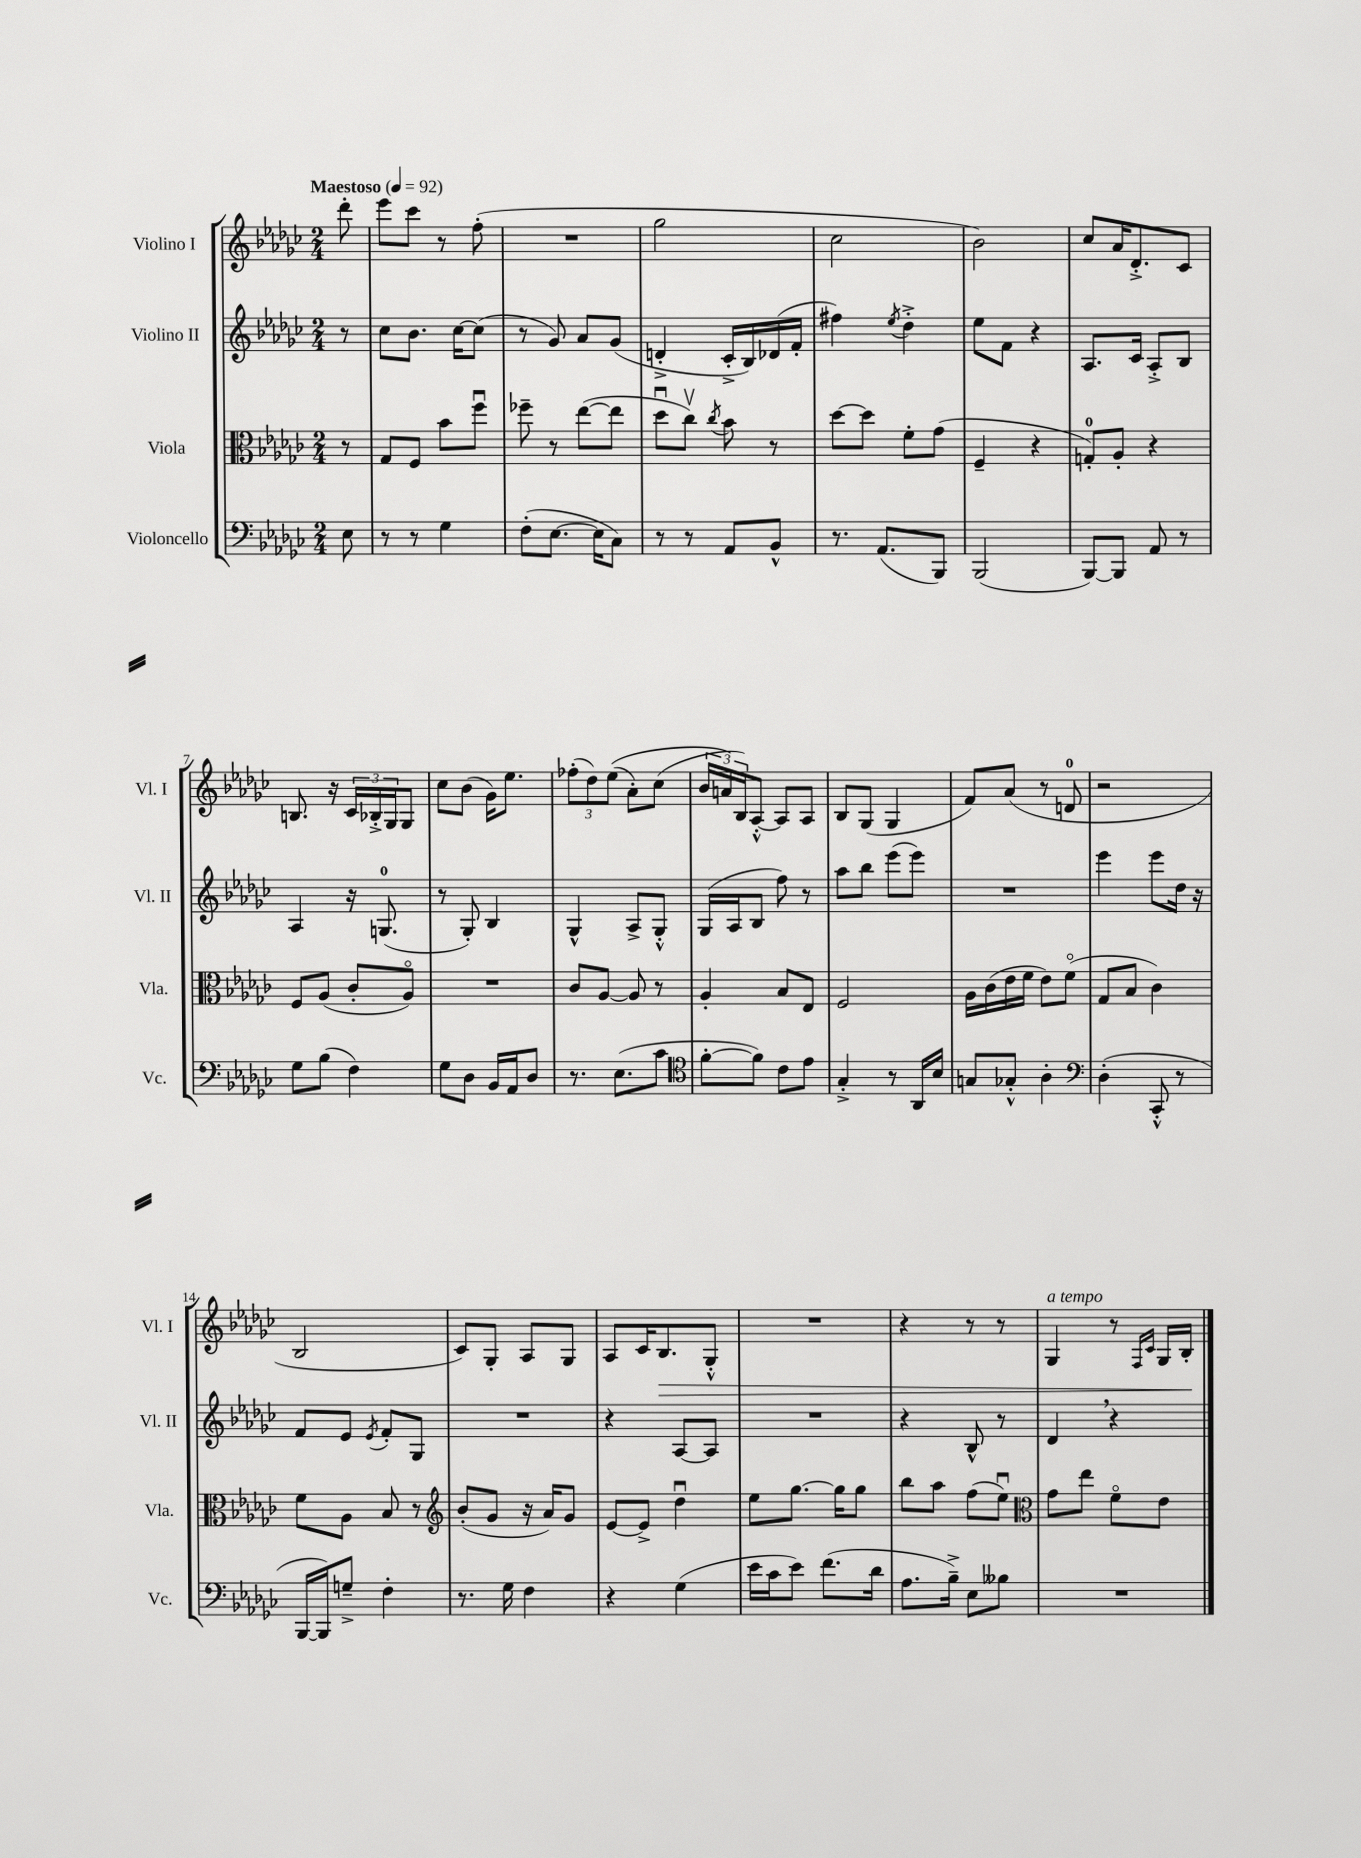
<<
\new StaffGroup <<
\new Staff = "s0" \with { instrumentName = "Violino I" shortInstrumentName = "Vl. I" } {
    \clef treble \key ges \major \numericTimeSignature \time 2/4 \partial 8 \tempo "Maestoso" 4 = 92
    des'''8-. |
    ees'''8 ces'''8 r8 f''8-.( |
    R2 |
    ges''2 |
    ces''2 |
    bes'2) |
    ces''8 aes'16 des'8.-.-> ces'8 |
    b8. r16 \tuplet 3/2 { ces'16 bes16-.-> ges16 } ges8 |
    ces''8 bes'8( ges'16) ees''8. |
    \tuplet 3/2 { fes''8-.( des''8) ees''8(\( } aes'8-.) ces''8( |
    \tuplet 3/2 { bes'16 a'16\) bes16) } aes8~-.-^ aes8 aes8 |
    bes8 ges8( ges4 |
    f'8) aes'8( r8 d'8-0 |
    r2 |
    bes2 |
    ces'8) ges8-. aes8 ges8 |
    aes8 ces'16 bes8.\> ges8-.-^ |
    R2 |
    r4 r8 r8 |
    ges4^\markup { \italic "a tempo" } r8 \grace { f16 ces'16 } ges16 bes16-.\! \bar "|." |
}
\new Staff = "s1" \with { instrumentName = "Violino II" shortInstrumentName = "Vl. II" } {
    \clef treble \key ges \major \numericTimeSignature \time 2/4 \partial 8
    r8 |
    ces''8 bes'8. ces''16~ ces''8( |
    r8 ges'8) aes'8 ges'8( |
    d'4-.-> ces'16-.-> bes16) des'16( f'16-. |
    fis''4) \acciaccatura { ees''8 } des''4-.-> |
    ees''8 f'8 r4 |
    aes8. ces'16 aes8-.-> bes8 |
    aes4 r16 g8.-0( |
    r8 ges8-.) bes4 |
    ges4-^ aes8-> ges8-.-^ |
    ges16( aes16 bes8 f''8) r8 |
    aes''8 bes''8 ees'''8( ees'''8) |
    R2 |
    ees'''4 ees'''8 des''16 r16 |
    f'8 ees'8 \acciaccatura { ees'8 } f'8-. ges8 |
    R2 |
    r4 aes8~ aes8 |
    R2 |
    r4 bes8-^ r8 |
    des'4 \breathe r4 \bar "|." |
}
\new Staff = "s2" \with { instrumentName = "Viola" shortInstrumentName = "Vla." } {
    \clef alto \key ges \major \numericTimeSignature \time 2/4 \partial 8
    r8 |
    ges8 f8 bes'8 f''8\downbow |
    fes''8-- r8 ees''8~( ees''8 |
    des''8\downbow ces''8\upbow) \acciaccatura { ces''8 } bes'8 r8 |
    des''8~ des''8 f'8-. ges'8( |
    f4-- r4 |
    g8-0-.) aes8-. r4 |
    f8 aes8( ces'8-. aes8\flageolet) |
    R2 |
    ces'8 aes8~ aes8 r8 |
    aes4-. bes8 ees8 |
    f2 |
    aes16 ces'16( ees'16 f'16 ees'8) f'8\flageolet( |
    ges8 bes8 ces'4) |
    f'8 aes8 bes8 r8 |
    \clef treble bes'8-.( ges'8 r16 aes'16) ges'8 |
    ees'8~ ees'8-> des''4\downbow |
    ees''8 ges''8.~ ges''16 ges''8 |
    bes''8 aes''8 f''8( ees''8\downbow) |
    \clef alto ges'8 ees''8 f'8\flageolet ees'8 \bar "|." |
}
\new Staff = "s3" \with { instrumentName = "Violoncello" shortInstrumentName = "Vc." } {
    \clef bass \key ges \major \numericTimeSignature \time 2/4 \partial 8
    ees8 |
    r8 r8 ges4 |
    f8-.( ees8.~ ees16 ces8) |
    r8 r8 aes,8 bes,8-^ |
    r8. aes,8.( bes,,8) |
    bes,,2( |
    bes,,8~) bes,,8 aes,8 r8 |
    ges8 bes8( f4) |
    ges8 des8 bes,16 aes,16 des8 |
    r8. ees8.( ces'8 |
    \clef tenor f'8~-. f'8) ces'8 ees'8 |
    ges4-.-> r8 aes,16 bes16 |
    g8 ges8-.-^ aes4-. |
    \clef bass des4-.( ces,8-.-^ r8 |
    bes,,16~ bes,,16) g8---> f4-. |
    r8. ges16 f4 |
    r4 ges4( |
    ees'16 ces'16 ees'8) f'8.( des'16 |
    aes8. bes16--->) ees8 beses8 |
    R2 \bar "|." |
}
>>
>>
